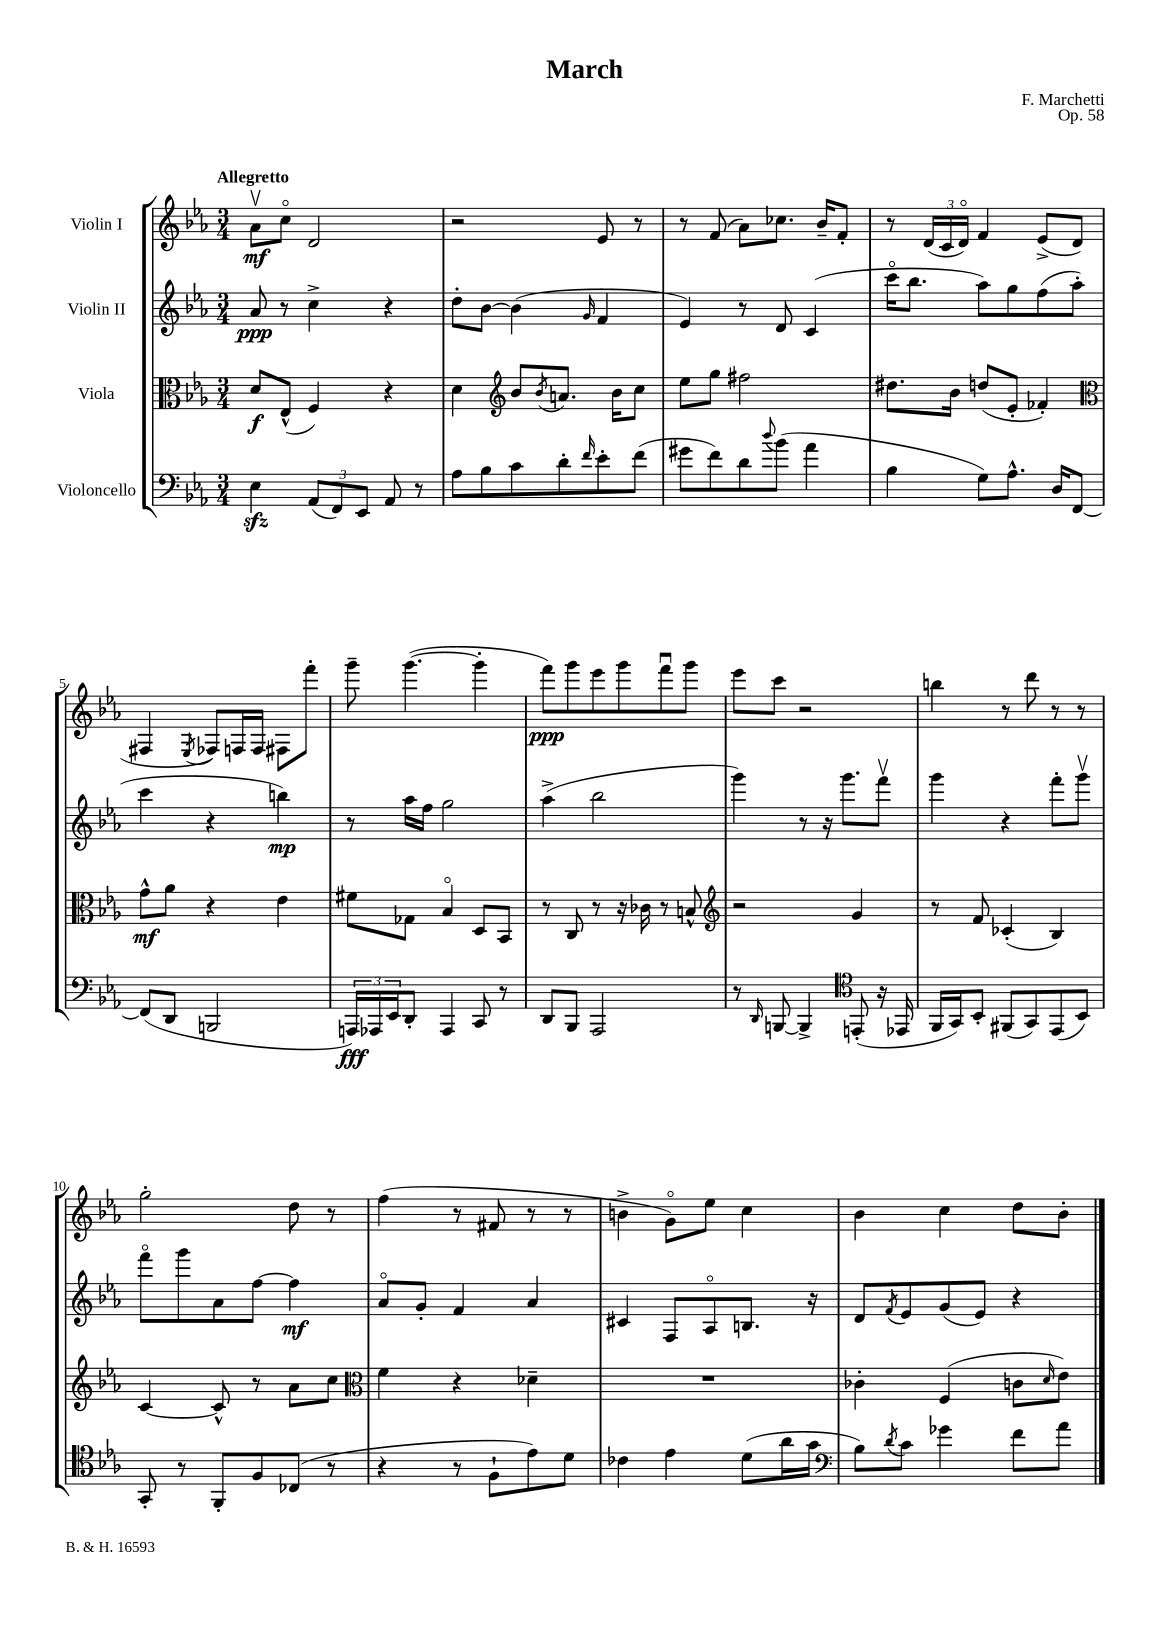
\header { title = "March" composer = "F. Marchetti" opus = "Op. 58" }
<<
\new StaffGroup <<
\new Staff = "s0" \with { instrumentName = "Violin I" } {
    \clef treble \key ees \major \numericTimeSignature \time 3/4 \tempo "Allegretto"
    aes'8\upbow\mf c''8\flageolet d'2 |
    r2 ees'8 r8 |
    r8 f'8( aes'8) ces''8. bes'16-- f'8-. |
    r8 \tuplet 3/2 { d'16( c'16 d'16\flageolet) } f'4 ees'8->( d'8 |
    fis4 \acciaccatura { ees8 } fes8) f16 f16 fis8 f'''8-. |
    g'''8-- g'''4.~( g'''4-. |
    f'''8\ppp) g'''8 ees'''8 g'''8 f'''8\downbow g'''8 |
    ees'''8 c'''8 r2 |
    b''4 r8 d'''8 r8 r8 |
    g''2-. d''8 r8 |
    f''4( r8 fis'8 r8 r8 |
    b'4-> g'8\flageolet) ees''8 c''4 |
    bes'4 c''4 d''8 bes'8-. \bar "|." |
}
\new Staff = "s1" \with { instrumentName = "Violin II" } {
    \clef treble \key ees \major \numericTimeSignature \time 3/4
    aes'8\ppp r8 c''4-> r4 |
    d''8-. bes'8~ bes'4( \grace { g'16 } f'4 |
    ees'4) r8 d'8 c'4( |
    c'''16\flageolet bes''8. aes''8) g''8 f''8( aes''8-. |
    c'''4 r4 b''4\mp) |
    r8 aes''16 f''16 g''2 |
    aes''4->( bes''2 |
    g'''4) r8 r16 g'''8. f'''8\upbow |
    g'''4 r4 f'''8-. g'''8\upbow |
    f'''8\flageolet g'''8 aes'8 f''8~ f''4\mf |
    aes'8\flageolet g'8-. f'4 aes'4 |
    cis'4 f8 aes8\flageolet b8. r16 |
    d'8 \acciaccatura { f'8 } ees'8 g'8( ees'8) r4 \bar "|." |
}
\new Staff = "s2" \with { instrumentName = "Viola" } {
    \clef alto \key ees \major \numericTimeSignature \time 3/4
    d'8\f ees8-^( f4) r4 |
    d'4 \clef treble bes'8 \acciaccatura { bes'8 } a'8. bes'16 c''8 |
    ees''8 g''8 fis''2 |
    dis''8. bes'16 d''8( ees'8-. fes'4-.) |
    \clef alto g'8-^\mf aes'8 r4 ees'4 |
    fis'8 ges8 bes4\flageolet d8 bes,8 |
    r8 c8 r8 r16 ces'16 r8 b8-^ |
    \clef treble r2 g'4 |
    r8 f'8 ces'4-.( bes4) |
    c'4~ c'8-^ r8 aes'8 c''8 |
    \clef alto f'4 r4 des'4-- |
    R2. |
    ces'4-. f4( c'8 \grace { d'16 } ees'8) \bar "|." |
}
\new Staff = "s3" \with { instrumentName = "Violoncello" } {
    \clef bass \key ees \major \numericTimeSignature \time 3/4
    ees4\sfz \tuplet 3/2 { aes,8( f,8) ees,8 } aes,8 r8 |
    aes8 bes8 c'8 d'8-. \grace { f'16 } ees'8-. f'8( |
    gis'8 f'8) d'8 \appoggiatura { d''8 } bes'8( aes'4 |
    bes4 g8) aes8.-^ d16 f,8~ |
    f,8( d,8 b,,2 |
    \tuplet 3/2 { a,,16\fff) aes,,16 ees,16 } d,8-. aes,,4 c,8 r8 |
    d,8 bes,,8 aes,,2 |
    r8 \grace { d,16 } b,,8~ b,,4-> \clef tenor e,8-.( r16 ees,16 |
    f,16 g,16) bes,8-. fis,8( g,8) ees,8( bes,8) |
    g,8-. r8 f,8-. f8 ces8( r8 |
    r4 r8 f8-! ees'8) d'8 |
    ces'4 ees'4 d'8( aes'16 g'16 |
    \clef bass bes8) \acciaccatura { d'8 } c'8 ges'4 f'8 aes'8 \bar "|." |
}
>>
>>
